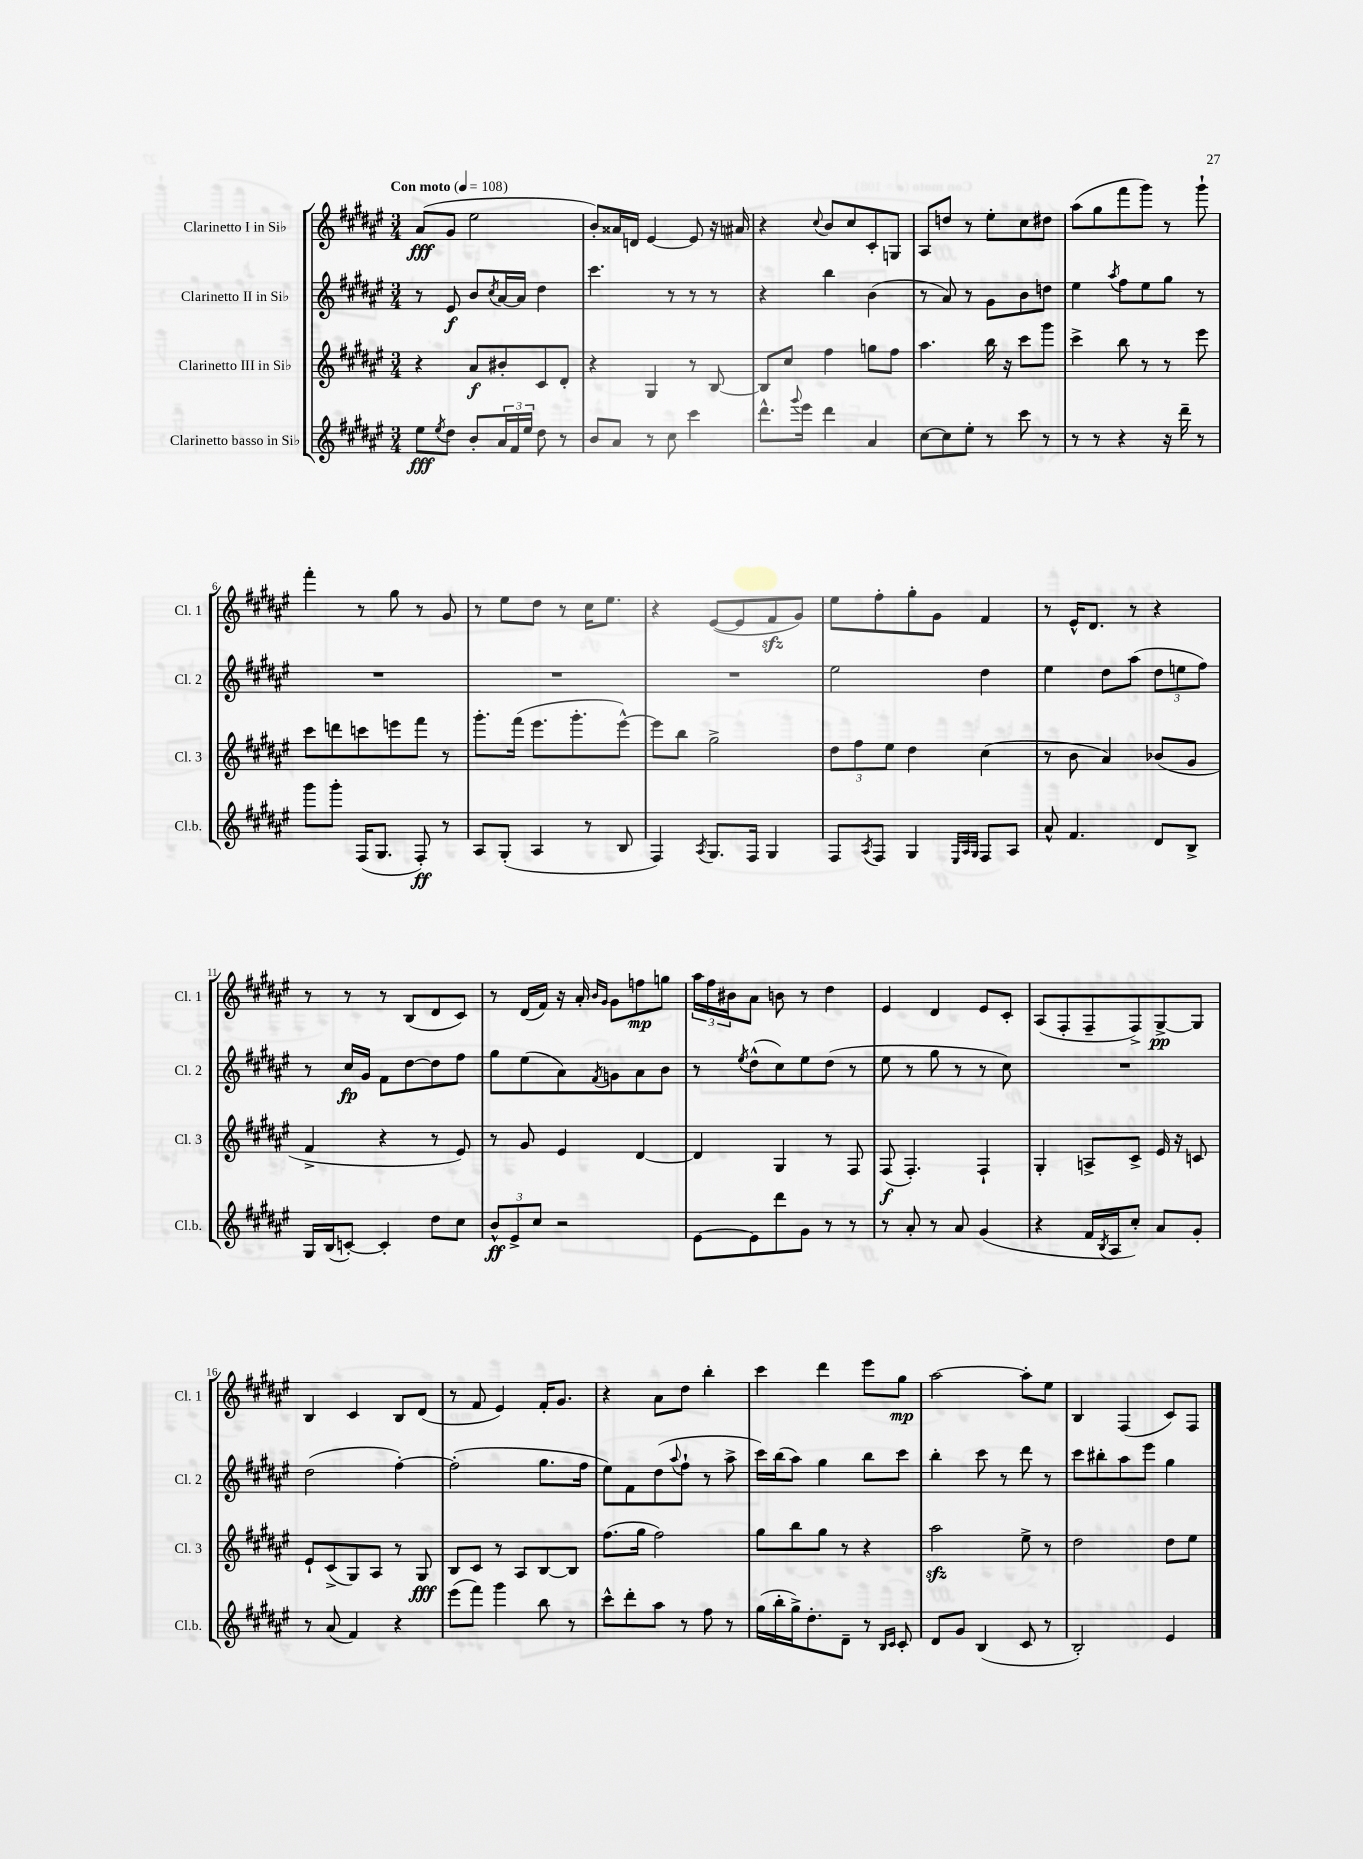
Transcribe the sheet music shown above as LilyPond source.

<<
\new StaffGroup <<
\new Staff = "s0" \with { instrumentName = "Clarinetto I in Sib" shortInstrumentName = "Cl. 1" } {
    \clef treble \key fis \major \numericTimeSignature \time 3/4 \tempo "Con moto" 4 = 108
    ais'8\fff( gis'8 eis''2 |
    b'8-.) aisis'16 d'16 eis'4~ eis'8 r16 ais'16 |
    r4 \appoggiatura { cis''8 } b'8 cis''8 cis'8-. g8 |
    ais8 d''8 r8 eis''8-. cis''8 dis''8 |
    ais''8( gis''8 fis'''8 gis'''8) r8 gis'''8-! |
    fis'''4-. r8 gis''8 r8 gis'8 |
    r8 eis''8 dis''8 r8 cis''16 eis''8. |
    r4 eis'8~( eis'8 fis'8\sfz gis'8) |
    eis''8 fis''8-. gis''8-. gis'8 fis'4 |
    r8 eis'16-^ dis'8. r8 r4 |
    r8 r8 r8 b8( dis'8 cis'8) |
    r8 dis'16( fis'16) r16 ais'16-. \grace { b'16 gis'16 } gis'8 f''8\mp g''8 |
    \tuplet 3/2 { ais''16 fis''16 bis'16 } ais'8 b'8 r8 dis''4 |
    eis'4 dis'4 eis'8 cis'8-. |
    ais8( fis8-. fis8-- fis8->) gis8~->\pp gis8 |
    b4 cis'4 b8 dis'8( |
    r8 fis'8 eis'4) fis'16-. gis'8. |
    r4 ais'8 dis''8 b''4-. |
    cis'''4 dis'''4 eis'''8 gis''8\mp |
    ais''2~ ais''8-. eis''8 |
    b4 fis4( cis'8) fis8 \bar "|." |
}
\new Staff = "s1" \with { instrumentName = "Clarinetto II in Sib" shortInstrumentName = "Cl. 2" } {
    \clef treble \key fis \major \numericTimeSignature \time 3/4
    r8 eis'8\f b'8 \acciaccatura { cis''8 } ais'16~ ais'16 dis''4 |
    cis'''4. r8 r8 r8 |
    r4 b''4 b'4( |
    r8 ais'8) r8 gis'8 b'8 d''8 |
    eis''4 \acciaccatura { ais''8 } fis''8 eis''8 gis''8 r8 |
    R2. |
    R2. |
    R2. |
    eis''2 dis''4 |
    eis''4 dis''8 ais''8( \tuplet 3/2 { dis''8 e''8 fis''8) } |
    r8 cis''16\fp gis'16 fis'8 dis''8~ dis''8 fis''8 |
    gis''8 eis''8( ais'8) \acciaccatura { fis'8 } g'8 ais'8 b'8 |
    r8 \acciaccatura { eis''8 } dis''8-^( cis''8) eis''8 dis''8( r8 |
    eis''8 r8 gis''8 r8 r8 cis''8) |
    R2. |
    dis''2( fis''4~-.) |
    fis''2-.( gis''8. fis''16 |
    eis''8) fis'8 dis''8( \appoggiatura { ais''8 } fis''8-! r8 ais''8-> |
    cis'''16) b''16( ais''8) gis''4 b''8 cis'''8 |
    b''4-. cis'''8 r8 dis'''8 r8 |
    cis'''8 bis''8-. ais''8 eis'''8 gis''4 \bar "|." |
}
\new Staff = "s2" \with { instrumentName = "Clarinetto III in Sib" shortInstrumentName = "Cl. 3" } {
    \clef treble \key fis \major \numericTimeSignature \time 3/4
    r4 ais'8\f bis'8-. cis'8 dis'8-. |
    r4 gis4 r8 b8~ |
    b8 cis''8 fis''4 g''8 fis''8 |
    ais''4. b''16 r16 cis'''8 gis'''8 |
    cis'''4-> b''8 r8 r8 eis'''8 |
    cis'''8 d'''8 c'''8 e'''8 fis'''8 r8 |
    gis'''8.-. fis'''16( eis'''8. gis'''8.-. eis'''8~-^) |
    eis'''8 b''8 gis''2-> |
    \tuplet 3/2 { dis''8 fis''8 eis''8 } dis''4 cis''4( |
    r8 b'8 ais'4) bes'8( gis'8 |
    fis'4-> r4 r8 eis'8) |
    r8 gis'8 eis'4 dis'4~ |
    dis'4 gis4 r8 fis8 |
    fis8\f( fis4.-.) fis4-! |
    gis4-. a8-> cis'8-> eis'16 r16 c'8 |
    eis'8-! cis'8->( gis8) ais8 r8 gis8\fff |
    b8 cis'8 r8 ais8 b8~ b8 |
    fis''8.( gis''16 fis''2) |
    gis''8 b''8 gis''8 r8 r4 |
    ais''2\sfz eis''8-> r8 |
    dis''2 dis''8 eis''8 \bar "|." |
}
\new Staff = "s3" \with { instrumentName = "Clarinetto basso in Sib" shortInstrumentName = "Cl.b." } {
    \clef treble \key fis \major \numericTimeSignature \time 3/4
    eis''8\fff \acciaccatura { eis''8 } dis''8 b'8-. \tuplet 3/2 { ais'16 fis'16 eis''16 } dis''8 r8 |
    b'8 ais'8 r8 cis''8 cis'''4 |
    dis'''8.-^ \appoggiatura { gis'''8 } eis'''16 dis'''4 ais'4 |
    cis''8~ cis''8 eis''8-. r8 cis'''8 r8 |
    r8 r8 r4 r16 dis'''16-- r8 |
    gis'''8 gis'''8-. fis16( gis8. fis8-.\ff) r8 |
    ais8 gis8-.( ais4 r8 b8 |
    fis4) \acciaccatura { ais8 } gis8. fis16 gis4 |
    fis8 \acciaccatura { ais8 } fis8 gis4 \grace { eis32 ais32 gis32 } fis8 ais8 |
    ais'8-^ fis'4. dis'8 b8-> |
    gis16 b16( c'8~-.) c'4-. dis''8 cis''8 |
    \tuplet 3/2 { b'8-^\ff eis'8-> cis''8 } r2 |
    eis'8~ eis'8 dis'''8 gis'8 r8 r8 |
    r8 ais'8-. r8 ais'8 gis'4( |
    r4 fis'16 \acciaccatura { b8 } ais16 cis''8-.) ais'8 gis'8-. |
    r8 ais'8( fis'4) r4 |
    eis'''8( fis'''8) gis'''4 b''8 r8 |
    cis'''8-^ dis'''8-. ais''8 r8 fis''8 r8 |
    gis''16( b''16-. gis''16->) dis''8.-. dis'8-- r8 \grace { b16 cis'16 } cis'8-. |
    dis'8 gis'8 b4( cis'8 r8 |
    b2-.) eis'4 \bar "|." |
}
>>
>>
